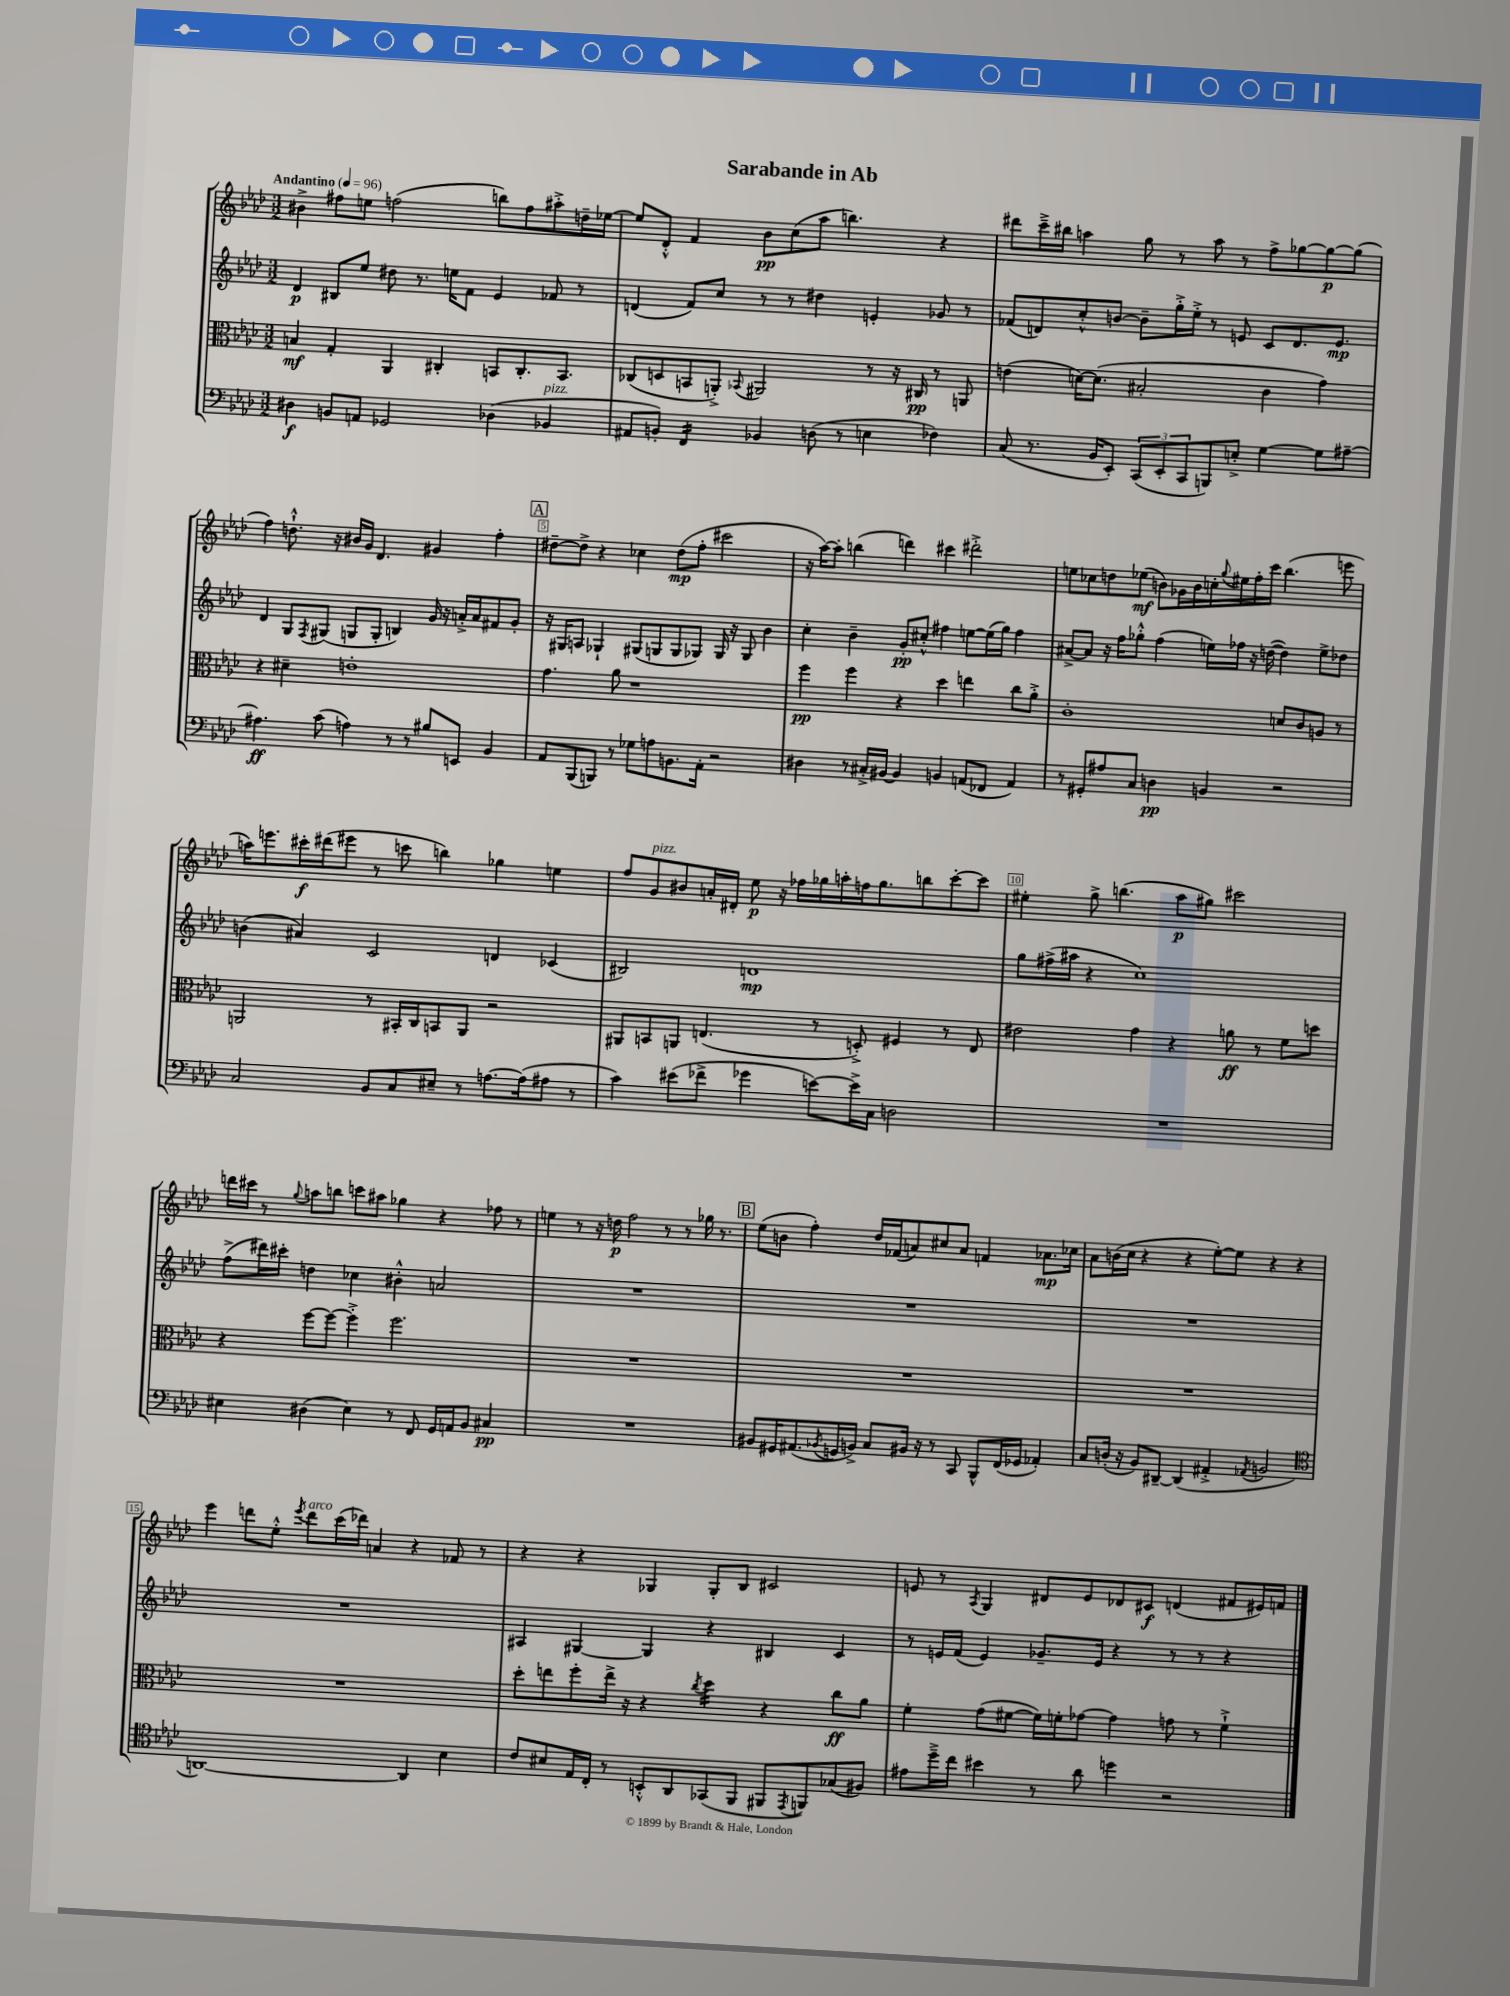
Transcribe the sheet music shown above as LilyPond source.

\header { title = "Sarabande in Ab" }
<<
\new StaffGroup <<
\new Staff = "s0" {
    \clef treble \key aes \major \numericTimeSignature \time 3/2 \tempo "Andantino" 4 = 96
    bis'4-> fis''8 e''8 f''2( b''8) f''8 ais''8-.-> d''16-- ees''16~ |
    ees''8 des'8-.-^ f'4 bes'8\pp c''8( aes''8 b''4.) r4 |
    dis'''8 c'''16---> bis''16 a''4 g''8 r8 a''8 r8 f''8-> ges''8~ ges''8~\p ges''8( |
    f''4) d''8.-!-^ r16 bis'16 g'16 des'4. gis'4 f''4-. |
    \mark \markup { \box "A" } dis''8~-- dis''8-> r4 ces''4 dis''8\mp( f''8-. cis'''2 |
    r16 aes''16~) aes''8-. b''4( d'''4) cis'''4 dis'''2-.-> |
    e''8 ces''8 d''8 ees''8\mf( b'8) ges'16 b'16 c''16-. \appoggiatura { g''8 } eis''16 f''16-. c'''16 bes''4.( e'''8 |
    a''16) e'''8. cis'''16-.\f dis'''16( eis'''8 r8 c'''8 b''4) ges''4 e''4 |
    f''8 g'8^\markup { \italic "pizz." } bis'8 a'16-. dis'16-. ees''8\p r16 fes''16 ges''16 a''16-. f''16 ges''8. b''8 c'''8~-. c'''8 |
    eis''4-. g''8-> b''4.( aes''8\p gis''8) cis'''2 |
    d'''16 cis'''16 r8 \appoggiatura { g''8 } a''8 b''8 c'''8 ais''8 ges''4 r4 fes''8 r8 |
    e''4 r8 r16 d''16\p f''2 r8 r8 ges''16 r8. |
    \mark \markup { \box "B" } ees''8( b'8 f''4-.) des''16 fes'16( a'8) cis''8 a'8 f'4 aes'8.\mp ces''16 |
    aes'8 b'16( c''16 r4 r4 ees''8~-.) ees''8 r4 r4 |
    ees'''4 d'''8 ees''8-.-^ \acciaccatura { ees'''8 } d'''8^\markup { \italic "arco" } c'''16( des'''16) a'4 r4 fes'8 r8 |
    r4 r4 ges4 ges8-. bes8 cis'2 |
    e'8 r8 \acciaccatura { aes8 } g4 dis'8 e'8 des'8 cis'8\f d'4( fis'8 eis'16) f'16 \bar "|." |
}
\new Staff = "s1" {
    \clef treble \key aes \major \numericTimeSignature \time 3/2
    des'4\p bis8 ees''8 dis''8 r8. e''16 f'8 ees'4 fes'8 r8 |
    d'4( f'8) c''8 r8 r8 dis''4 e'4-. ges'8 r8 |
    fes'8( d'8) c''8-.-^ b'8~ b'8-- g''16-.-> ees''16-.-> r8 e'8 c'8 d'8. e'8.\mp |
    des'4 g8 \acciaccatura { f8 } gis8( g8 g8-. b4) g'16 r16 a'16-.-> a'16 fis'8 g'8-. |
    \mark \markup { \box "A" } r16 gis16 a8 ges4-! gis8( g8 g8 ges8) ges16 r16 ges8 bes'4 |
    c''4-. bes'4-- g'8-.\pp cis''8-.-^ fis''4 e''8~ e''16( g''16) fis''4 |
    ais'8~-> ais'8 r16 f''16 ges''8-.-^ f''4( e''16) fes''16 r16 d''16~( d''4) e''8-> des''8 |
    b'4( ais'4) c'2 d'4 ces'4( |
    bis2) d'1\mp |
    g''8 fis''16->( ais''16 r4 c''1) |
    f''8->( dis'''16) cis'''16-. d''4 ces''4 bis'4-.-^ a'2 |
    R1. |
    \mark \markup { \box "B" } R1. |
    R1. |
    R1. |
    ais4 gis4~ gis4 r4 bis4 c'4 |
    r8 e'16 f'16( e'4) ges'8.-- e'16 r4 r8 r8 r4 \bar "|." |
}
\new Staff = "s2" {
    \clef alto \key aes \major \numericTimeSignature \time 3/2
    b4\mf g4-. aes,4 cis4-. b,8 cis8.-. b,8. |
    ces8( d8 b,8 a,8-.->) \appoggiatura { bes,8 } ais,2 r8 r16 cis16\pp r8 a,8 |
    e'4( d'16~) d'8.( bis2-. c'4 g'4) |
    r4 dis'4-- e'1-. |
    \mark \markup { \box "A" } g'4. aes'8 r1 |
    f''4\pp f''4 r4 des''4 e''4 c''8 aes'8-.-> |
    c'1-. d'8 c'8 a8 r8 |
    a,2 r8 bis,16-. c16 b,8 a,8 r2 |
    ais,8 b,8 a,8 e4.( r8 d8-.->) fis4 r8 e8 |
    eis'2 g'4 r4 a'8\ff r8 f'8 d''8 |
    r4 f''8~ f''8~ f''4-.-> f''2. |
    R1. |
    \mark \markup { \box "B" } R1. |
    R1. |
    R1. |
    des''8-. e''8 f''8-. e''16-> r16 r4 \acciaccatura { c''8 } des''4:16 r4 c''8\ff aes'8 |
    f'4-. g'8( fis'8~ fis'16) f'16-. ges'8~ ges'4 g'8 r8 f'4-!-> \bar "|." |
}
\new Staff = "s3" {
    \clef bass \key aes \major \numericTimeSignature \time 3/2
    dis4\f b,8 a,8 ges,2 des4( bes,4^\markup { \italic "pizz." } |
    ais,8 b,8-.) f,4:16 bes,4 d8( r8 e4 fes4) |
    c8( r8. bes,16 ees,8-.) \tuplet 3/2 { c,8( ees,8-. c,8 } b,,8) e8-.-> g4~ g8 ais8~-- |
    ais4.\ff c'8( a4) r8 r8 bis8 e,8 bes,4 |
    \mark \markup { \box "A" } aes,8 bes,,8( b,,8) r8 ges8 a8 b,8. aes,16-. r2 |
    dis4 r8 cis16-.-> bis,16~ bis,4 b,4 a,8( fes,8 a,4) |
    r8 gis,8-. ais8 c8 d4\pp b,4 r2 |
    c2 bes,8 c8 eis8-- r8 a8.~ a16( ais8 r8 |
    c'4) eis'8( fes'8-> ges'4 e'8~) e'16-> c16 d2 |
    R1. |
    eis4 dis4( eis4) r8 f,8 g,16 a,16 bes,8 cis4\pp |
    R1. |
    \mark \markup { \box "B" } bis,8 gis,16 ais,8.( \acciaccatura { bes,8 } g,16 b,16->) c8 bis,16 r16 r8 c,8 bes,,8-^ f,16( ges,16 aes,4-.) |
    c8 d16-.( r16 bes,8) dis,8~-- dis,4( ais,4-.-> \acciaccatura { aes,8 } b,2 |
    \clef tenor a,1~) a,4 bes4 |
    c'8 bis8 ees16 c16-. r8 b,8-.-^ aes,8 ges,8( f,8 fis,8 \acciaccatura { ees,8 } f,8) ges8( fis8) |
    eis'8 des''16---> c''16 bis'4 r8 aes'8 d''4 r2 \bar "|." |
}
>>
>>
\layout { \context { \Score \override BarNumber.break-visibility = ##(#f #t #t) barNumberVisibility = #(every-nth-bar-number-visible 5) \override BarNumber.stencil = #(make-stencil-boxer 0.1 0.3 ly:text-interface::print) } }
